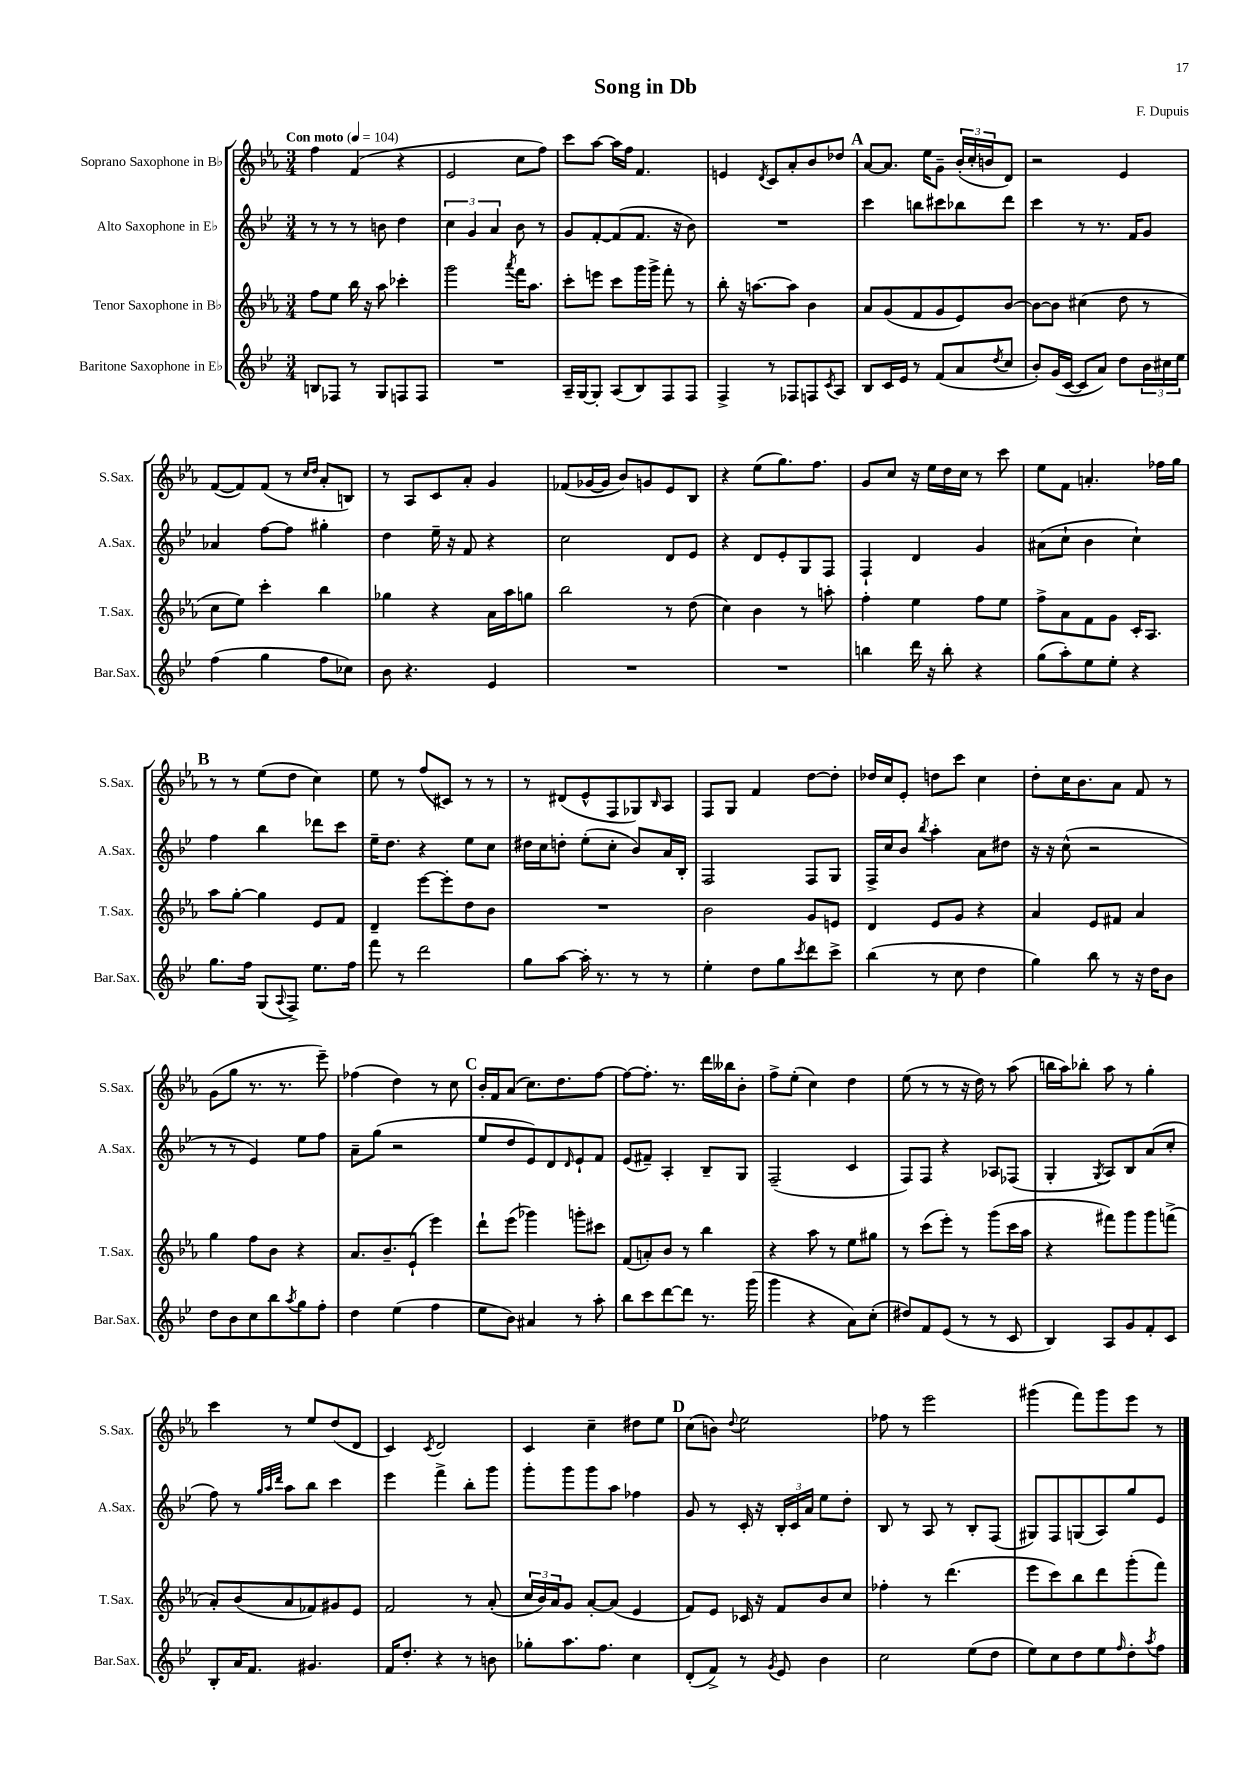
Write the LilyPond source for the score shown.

\header { title = "Song in Db" composer = "F. Dupuis" }
<<
\new StaffGroup <<
\new Staff = "s0" \with { instrumentName = "Soprano Saxophone in Bb" shortInstrumentName = "S.Sax." } {
    \clef treble \key ees \major \numericTimeSignature \time 3/4 \tempo "Con moto" 4 = 104
    f''4 f'4( r4 |
    ees'2 c''8 f''8) |
    c'''8 aes''8~ aes''16 f''16 f'4. |
    e'4 \acciaccatura { d'8 } c'8 aes'8-. bes'8 des''8 |
    \mark \markup { \bold "A" } aes'8~ aes'8. ees''16 g'8-- \tuplet 3/2 { bes'16-.( c''16-. b'16 } d'8) |
    r2 ees'4 |
    f'8~( f'8) f'8( r8 \grace { c''16 d''16 } aes'8-. b8) |
    r8 aes8 c'8 aes'8-. g'4 |
    fes'8( ges'16~ ges'16 bes'8) g'8 ees'8 bes8 |
    r4 ees''8( g''8.) f''8. |
    g'8 c''8 r16 ees''16 d''16 c''16 r8 c'''8 |
    ees''8 f'8 a'4.-. fes''16 g''16 |
    \mark \markup { \bold "B" } r8 r8 ees''8( d''8 c''4) |
    ees''8 r8 f''8( cis'8) r8 r8 |
    r8 dis'8( ees'8-^ f8 ges8) \grace { bes16 } aes8 |
    f8 g8 f'4 d''8~ d''8-. |
    des''16 c''16 ees'8-. d''8 c'''8 c''4 |
    d''8-. c''16 bes'8. aes'8 f'8 r8 |
    g'8( g''8 r8. r8. ees'''8--) |
    fes''4( d''4) r8 c''8 |
    \mark \markup { \bold "C" } bes'16-. f'16 aes'8( c''8.) d''8. f''8~ |
    f''8~ f''8.-. r8. d'''16 beses''16 bes'8-. |
    f''8-> ees''8-.( c''4) d''4 |
    ees''8( r8 r8 r16 d''16) r8 aes''8( |
    b''16 aes''16) bes''8-. aes''8 r8 g''4-. |
    c'''4 r8 ees''8 d''8( d'8 |
    c'4) \acciaccatura { c'8 } d'2 |
    c'4 c''4-- dis''8 ees''8 |
    \mark \markup { \bold "D" } c''8( b'8) \appoggiatura { d''8 } ees''2 |
    fes''8 r8 ees'''2 |
    gis'''4( f'''8) gis'''8 ees'''8 r8 \bar "|." |
}
\new Staff = "s1" \with { instrumentName = "Alto Saxophone in Eb" shortInstrumentName = "A.Sax." } {
    \clef treble \key bes \major \numericTimeSignature \time 3/4
    r8 r8 r8 b'8 d''4 |
    \tuplet 3/2 { c''4 g'4 a'4 } bes'8 r8 |
    g'8 f'8~-. f'8( f'8. r16 bes'8) |
    R2. |
    \mark \markup { \bold "A" } c'''4 b''8 cis'''8 bes''8 d'''8 |
    c'''4 r8 r8. f'16 g'8 |
    aes'4 f''8~ f''8 gis''4-. |
    d''4 ees''16-- r16 f'8 r4 |
    c''2 d'8 ees'8 |
    r4 d'8 ees'8-. g8 f8 |
    f4-! d'4 g'4 |
    ais'8( c''8-! bes'4 c''4-!) |
    \mark \markup { \bold "B" } f''4 bes''4 des'''8 c'''8 |
    ees''16-- d''8. r4 ees''8 c''8 |
    dis''16 c''16 d''8-. ees''8-.( c''8-. bes'8) a'16 bes16-. |
    f2 f8 g8 |
    f16-> c''16 bes'8 \acciaccatura { bes''8 } a''4-. a'8 dis''8 |
    r16 r16 c''8-^( r2 |
    r8 r8 ees'4) ees''8 f''8 |
    a'8-- g''8( r2 |
    \mark \markup { \bold "C" } ees''8 d''8 ees'8) d'8 \grace { d'16 } ees'8-! f'8 |
    ees'8( fis'8--) a4-. bes8-- g8 |
    f2--( c'4 |
    f8) f8 r4 aes8 fes8( |
    g4-. \acciaccatura { g8 } a8) bes8 a'8( c''8-. |
    f''8) r8 \grace { g''32 a''32 d'''32 } a''8 bes''8 c'''4 |
    ees'''4 f'''4-> bes''8-. g'''8 |
    g'''8-. g'''8 g'''8 a''8 fes''4 |
    \mark \markup { \bold "D" } g'8 r8 c'16-. r16 \tuplet 3/2 { bes16-. c'16 a'16 } ees''8 d''8-. |
    bes8 r8 a8 r8 bes8-. f8( |
    gis8) f8 g8( a8) g''8 ees'8 \bar "|." |
}
\new Staff = "s2" \with { instrumentName = "Tenor Saxophone in Bb" shortInstrumentName = "T.Sax." } {
    \clef treble \key ees \major \numericTimeSignature \time 3/4
    f''8 ees''8 bes''16 r16 aes''8 ces'''4-. |
    g'''2 \acciaccatura { aes'''8 } f'''16 aes''8. |
    c'''8-. e'''8 c'''8 g'''16 g'''16-> f'''8-. r8 |
    bes''8-. r16 a''8.~ a''8 bes'4 |
    \mark \markup { \bold "A" } aes'8 g'8( f'8 g'8 ees'8) bes'8~ |
    bes'8~ bes'8 cis''4( d''8 r8 |
    c''8 ees''8) c'''4-. bes''4 |
    ges''4 r4 aes'16 aes''16 g''8 |
    bes''2 r8 d''8( |
    c''4) bes'4 r8 a''8-. |
    f''4-. ees''4 f''8 ees''8 |
    f''8-> aes'8 f'8 g'8 c'16-. aes8. |
    \mark \markup { \bold "B" } aes''8 g''8~-. g''4 ees'8 f'8 |
    d'4-- ees'''8~ ees'''8-. d''8 bes'8 |
    R2. |
    bes'2 g'8 e'8 |
    d'4 ees'8 g'8 r4 |
    aes'4 ees'8 fis'8 aes'4 |
    g''4 f''8 bes'8 r4 |
    aes'8. bes'8.-- ees'8-!( ees'''4) |
    \mark \markup { \bold "C" } d'''8-! ees'''8( ges'''4) g'''8-. cis'''8 |
    f'8( a'8-.) bes'8 r8 bes''4 |
    r4 aes''8 r8 ees''8 gis''8 |
    r8 c'''8( ees'''8-.) r8 g'''8( c'''16 aes''16 |
    r4 fis'''8) g'''8 g'''8 f'''8->( |
    aes'8-.) bes'8( aes'8 fes'8) gis'8 ees'8 |
    f'2 r8 aes'8-.( |
    \tuplet 3/2 { c''16 bes'16) aes'16 } g'8 aes'8~-. aes'8( ees'4 |
    \mark \markup { \bold "D" } f'8) ees'8 ces'16 r16 f'8 bes'8 c''8 |
    fes''4-. r8 d'''4.( |
    ees'''8 c'''8) bes''8 d'''8 g'''8-.( f'''8) \bar "|." |
}
\new Staff = "s3" \with { instrumentName = "Baritone Saxophone in Eb" shortInstrumentName = "Bar.Sax." } {
    \clef treble \key bes \major \numericTimeSignature \time 3/4
    b8 fes8 r8 g8 f8 f8 |
    R2. |
    a16-- g16~ g8-. a8( bes8) f8 f8 |
    f4-> r8 fes8 f8 \acciaccatura { c'8 } a8 |
    \mark \markup { \bold "A" } bes8 c'16 ees'16 r8 f'8( a'8 \acciaccatura { d''8 } c''8 |
    bes'8-.) g'16( c'16~ c'8 a'8) d''8 \tuplet 3/2 { bes'16 cis''16 ees''16 } |
    f''4( g''4 f''8 ces''8) |
    bes'8 r4. ees'4 |
    R2. |
    R2. |
    b''4 d'''16 r16 b''8-. r4 |
    g''8( a''8-.) ees''8 ees''8-. r4 |
    \mark \markup { \bold "B" } g''8. f''16 g8( \appoggiatura { a8 } f8->) ees''8. f''16 |
    f'''8 r8 d'''2 |
    g''8 a''8~ a''16-. r8. r8 r8 |
    ees''4-. d''8 g''8 \acciaccatura { c'''8 } d'''8 c'''8-> |
    bes''4( r8 c''8 d''4 |
    g''4) bes''8 r8 r16 d''16 bes'8 |
    d''8 bes'8 c''8 bes''8 \acciaccatura { a''8 } g''8 f''8-. |
    d''4 ees''4( f''4 |
    \mark \markup { \bold "C" } ees''8 bes'8) ais'4 r8 a''8-. |
    bes''8 c'''8 d'''8~ d'''8 r8. g'''16( |
    g'''4 r4 a'8) c''8-.( |
    dis''8) f'8 ees'8( r8 r8 c'8 |
    bes4) a8 g'8 f'8-. c'8 |
    bes8-. a'16 f'8. gis'4. |
    f'16 d''8.-. r4 r8 b'8 |
    ges''8-. a''8. f''8. c''4 |
    \mark \markup { \bold "D" } d'8-.( f'8->) r8 \acciaccatura { g'8 } ees'8 bes'4 |
    c''2 ees''8( d''8 |
    ees''8) c''8 d''8 ees''8 \grace { f''16 } d''8-. \acciaccatura { a''8 } f''8 \bar "|." |
}
>>
>>
\layout { \context { \Score \remove "Bar_number_engraver" } }
